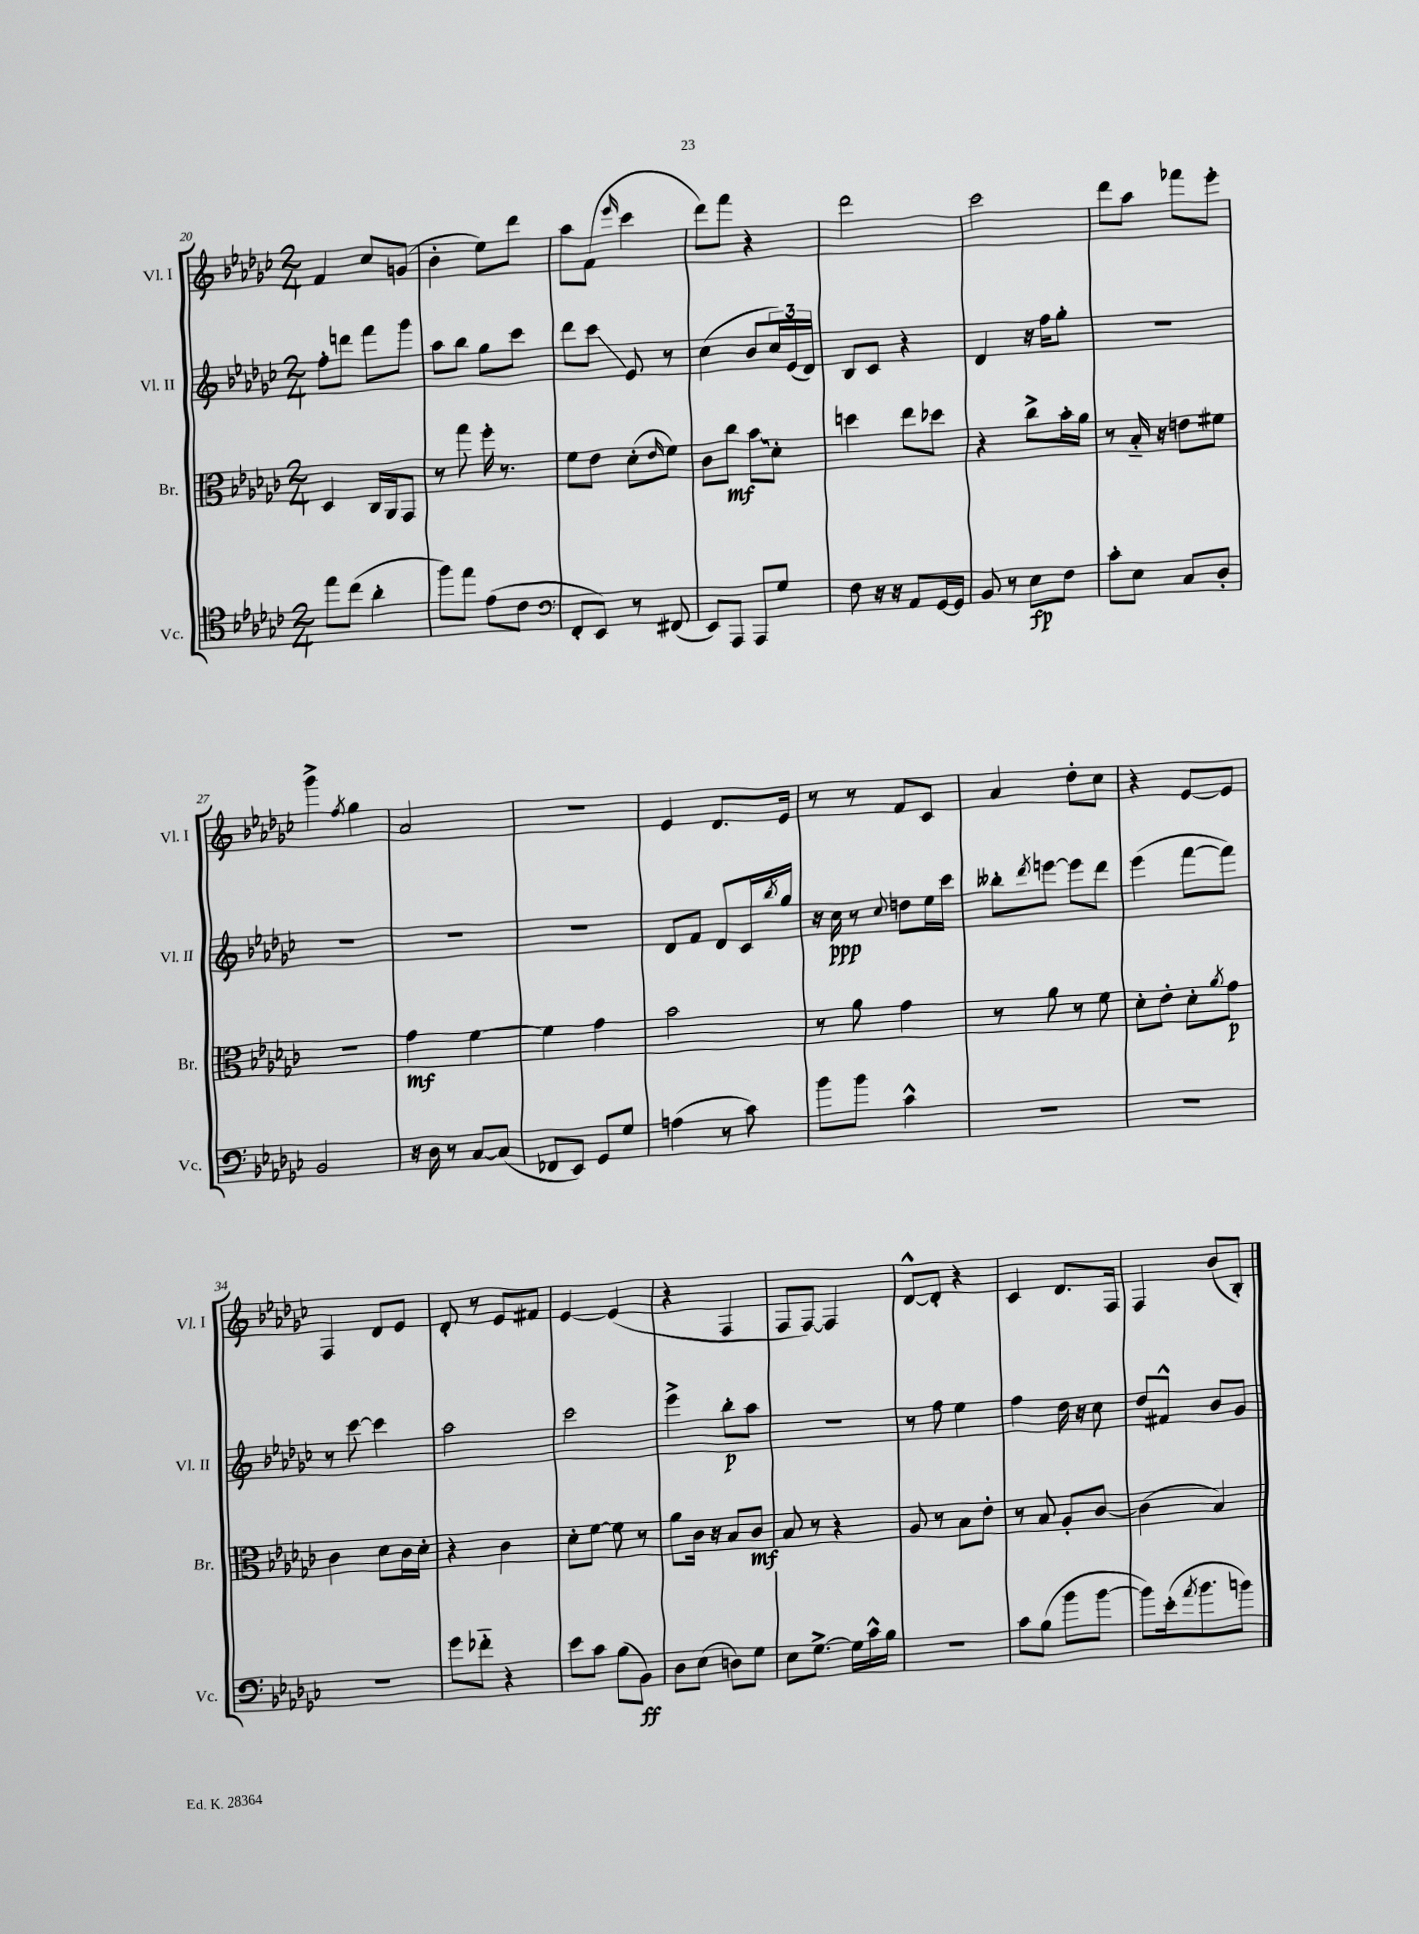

**kern	**kern	**kern	**kern
*staff4	*staff3	*staff2	*staff1
*clefC4	*clefC3	*clefG2	*clefG2
*k[b-e-a-d-g-c-]	*k[b-e-a-d-g-c-]	*k[b-e-a-d-g-c-]	*k[b-e-a-d-g-c-]
*M2/4	*M2/4	*M2/4	*M2/4
8ee-\L	4D-/	8ff'\L	4f/
(8cc-\J	.	8ddd\J	.
4a-'\	16C-/LL	8fff\L	8cc-/L
.	16AA-/J	.	.
.	8GG-/J	8ggg-\J	(8g/J
=	=	=	=
8ff\L)	8r	8aa-\L	4b-'\
8ee-\J	8gg-\	8bb-\J	.
(8e-\L	16ff'\	8gg-\L	8ee-\L)
.	8.r	.	.
8c-\J	.	8ccc-\J	8ddd-\J
=	=	=	=
*clefF4	*	*	*
8FF'/L	8f\L	8ddd-\L	8aa-\L
8EE-/J)	8e-\J	8ccc-\J	(8f\J
.	.	.	16qqeee-/
8r	(8d-'\L	8e-/	4ccc-\
.	16qqe-/	.	.
(8FF#/	8f\J)	8r	.
=	=	=	=
8EE-/L)	8c-\L	(4cc-\	8ddd-\L)
8AAA-/J	8cc-\J	.	8fff\J
8AAA-/L	8b-\L	8b-/L	4r
8G-/J	8d-'\J	24cc-/L)	.
.	.	(24e-/	.
.	.	24d-/JJ)	.
=	=	=	=
8F\	4dd\	8B-/L	2ddd-\
16r	.	8c-/J	.
16r	.	.	.
8AA-/L	8ee-\L	4r	.
[16GG-/L	8dd-\J	.	.
16GG-/]JJ	.	.	.
=	=	=	=
8BB-/	4r	4d-/	2ccc-\
8r	.	.	.
8E-\L	8cc-^\L	16r	.
.	.	16ff\LK	.
8F\J	16b-'\L	8gg-'\J	.
.	16a-\JJ	.	.
=	=	=	=
8c-'\L	8r	2r	8ddd-\L
8E-\J	16B-'~/	.	8aa-\J
.	16r	.	.
8C-/L	8e\L	.	8fff-\L
8D-'/J	8f#\J	.	8eee-'\J
=	=	=	=
2BB-/	2r	2r	4ggg-^\
.	.	.	8qff/
.	.	.	4gg-\
=	=	=	=
16r	4g-\	2r	2a-/
16D-\	.	.	.
8r	.	.	.
[8C-/L	[4f\	.	.
(8C-/]J	.	.	.
=	=	=	=
8FF-/L	4f\]	2r	2r
8EE-/J)	.	.	.
8GG-/L	4g-\	.	.
8G-/J	.	.	.
=	=	=	=
(4A\	2b-\	8d-/L	4e-/
.	.	8f/J	.
8r	.	8d-/L	8.d-/L
8c-\)	.	16c-/L	.
.	.	8qbb-/	.
.	.	16gg-/JJ	16e-/Jk
=	=	=	=
8b-\L	8r	16r	8r
.	.	16cc-\	.
8b-\J	8a-\	8r	8r
.	.	8qqcc-/	.
4c-^^\	4g-\	8dd\L	8f/L
.	.	16ee-\L	8c-/J
.	.	16ccc-\JJ	.
=	=	=	=
2r	8r	8bb--'\L	4a-/
.	.	8qddd-/	.
.	8a-\	[8eee\J	.
.	8r	8eee\]L	8dd-'\L
.	8f\	8ddd-\J	8cc-\J
=	=	=	=
2r	8d-'\L	(4eee-\	4r
.	8e-'\J	.	.
.	8d-'\L	[8fff\L	[8e-/L
.	8qa-/	.	.
.	8g-\J	8fff\]J)	8e-/]J
=	=	=	=
2r	4c-\	8r	4F/
.	.	[8ccc-\	.
.	8d-\L	4ccc-\]	8d-/L
.	16c-\L	.	8e-/J
.	16d-'\JJ	.	.
=	=	=	=
8g-\L	4r	2aa-\	8d-'/
8f-'~\J	.	.	8r
4r	4c-\	.	8e-/L
.	.	.	8f#/J
=	=	=	=
8e-\L	8d-'\L	2ccc-\	[4e-/
8c-\J	[8f\J	.	.
(8B-\L	8f\]	.	(4e-/]
8BB-\J)	8r	.	.
=	=	=	=
8D-\L	8a-\L	4eee-^\	4r
(8E-\J	16c-\Jk	.	.
.	16r	.	.
8D\L)	8B-/L	8bb-'\L	4F/
8G-\J	8c-/J	8aa-\J	.
=	=	=	=
8E-\L	8B-/	2r	8F/L
[8.G-^\J	8r	.	[8F/J)
.	4r	.	4F/]
16G-\]LL	.	.	.
16c-^^\	.	.	.
16B-\JJ	.	.	.
=	=	=	=
2r	8A-/	8r	[8d-^^/L
.	8r	8ff\	8d-'/]J
.	8B-\L	4ee-\	4r
.	8e-'\J	.	.
=	=	=	=
8c-\L	8r	4ff\	4c-/
(8B-\J	8B-/	.	.
8b-\L	8A-'/L	16dd-\	8.d-/L
.	.	16r	.
[8b-\J	[8c-/J	8cc-\	.
.	.	.	16F/Jk
=	=	=	=
8b-\]L)	(4c-\]	8dd-/L	4F/
(16e-'\k	.	8f#^^/J	.
8qa-/	.	.	.
8.b-\	.	.	.
.	4B-/)	8b-/L	(8b-/L
8b\J)	.	8g-/J	8B-'/J)
==	==	==	==
*-	*-	*-	*-
